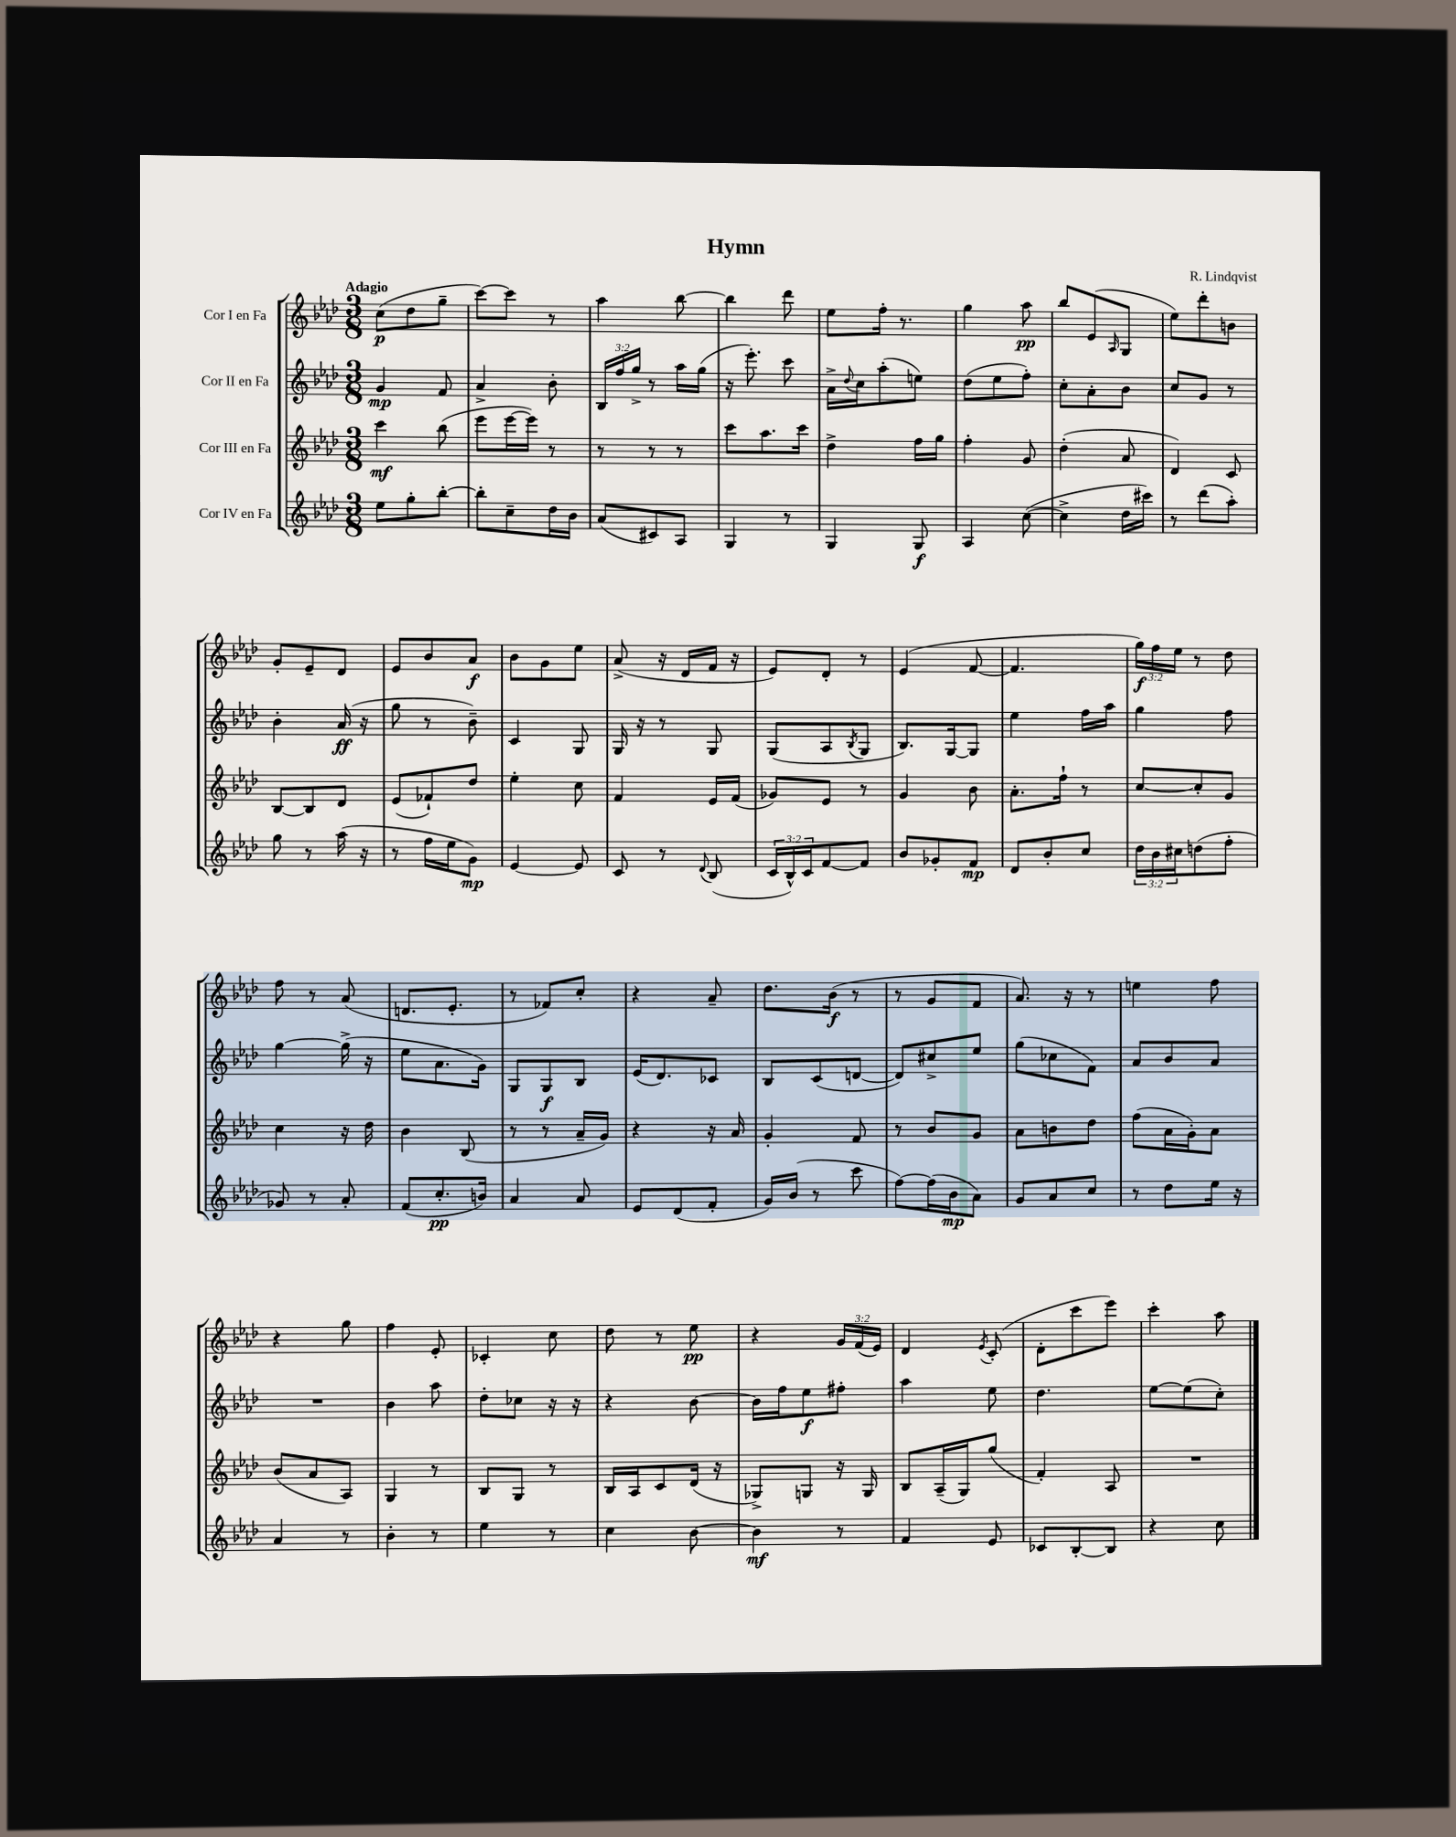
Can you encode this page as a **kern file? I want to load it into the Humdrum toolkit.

**kern	**dynam	**kern	**dynam	**kern	**dynam	**kern	**dynam
*part4	*part4	*part3	*part3	*part2	*part2	*part1	*part1
*staff4	*staff4	*staff3	*staff3	*staff2	*staff2	*staff1	*staff1
*I"Cor IV en Fa	*	*I"Cor III en Fa	*	*I"Cor II en Fa	*	*I"Cor I en Fa	*
*clefG2	*	*clefG2	*	*clefG2	*	*clefG2	*
*k[b-e-a-d-]	*	*k[b-e-a-d-]	*	*k[b-e-a-d-]	*	*k[b-e-a-d-]	*
*M3/8	*	*M3/8	*	*M3/8	*	*M3/8	*
=1	=1	=1	=1	=1	=1	=1	=1
!	!	!	!	!	!	!LO:TX:a:B:t=Adagio	!
8ee-\L	.	4ccc\	mf	4g/	mp	(8cc\L	p
8gg'\	.	.	.	.	.	8dd-\	.
[8bb-'\J	.	(8bb-\	.	8f/	.	8gg~\J	.
=2	=2	=2	=2	=2	=2	=2	=2
8bb-'\L]	.	8eee-\L	.	4a-^/	.	[8ccc\L)	.
8cc~\	.	[16eee-\L	.	.	.	8ccc\J]	.
.	.	16eee-\JJ])	.	.	.	.	.
16dd-\L	.	8r	.	8b-'\	.	8r	.
16b-\JJ	.	.	.	.	.	.	.
=3	=3	=3	=3	=3	=3	=3	=3
(8a-/L	.	8r	.	24B-/LL	.	4aa-\	.
.	.	.	.	24ff/	.	.	.
.	.	.	.	24gg^/JJ	.	.	.
8c#X/)	.	8r	.	8r	.	.	.
8A-/J	.	8r	.	16aa-\LL	.	[8bb-\	.
.	.	.	.	(16gg\JJ	.	.	.
=4	=4	=4	=4	=4	=4	=4	=4
4G/	.	8ccc\L	.	16r	.	4bb-\]	.
.	.	.	.	8.eee-'\)	.	.	.
.	.	8.aa-\	.	.	.	.	.
8r	.	.	.	8ccc\	.	8ddd-\	.
.	.	16ccc\Jk	.	.	.	.	.
=5	=5	=5	=5	=5	=5	=5	=5
4G/	.	4dd-^\	.	16a-^\LL	.	8ee-\L	.
.	.	.	.	8qqdd-/	.	.	.
.	.	.	.	16cc\J	.	.	.
.	.	.	.	(8aa-'\	.	16ff'\Jk	.
.	.	.	.	.	.	8.r	.
8G/	f	16ff\LL	.	8een\J)	.	.	.
.	.	16gg\JJ	.	.	.	.	.
=6	=6	=6	=6	=6	=6	=6	=6
4A-/	.	4ff'\	.	(8dd-\L	.	4gg\	.
.	.	.	.	8ee-\	.	.	.
([8cc\	.	8g/	.	8ff'\J)	.	8aa-\	pp
=7	=7	=7	=7	=7	=7	=7	=7
4cc^\]	.	(4dd-'\	.	8cc'\L	.	8bb-/L	.
.	.	.	.	8a-'\	.	(8e-/	.
.	.	.	.	.	.	16qqA-/	.
16dd-\LL	.	8a-/	.	8b-\J	.	8G/J	.
16ccc#X\JJ)	.	.	.	.	.	.	.
=8	=8	=8	=8	=8	=8	=8	=8
8r	.	4d-/)	.	8cc/L	.	8ee-\L)	.
(8ddd-\L	.	.	.	8g/J	.	8ddd-'\	.
8aa-'\J)	.	8c/	.	8r	.	8bn\J	.
!!LO:LB:g=z
=9	=9	=9	=9	=9	=9	=9	=9
8gg\	.	[8B-/L	.	4b-'\	.	8g'/L	.
8r	.	8B-/]	.	.	.	8e-~/	.
(16aa-\	.	8d-/J	.	(16a-/	ff	8d-/J	.
16r	.	.	.	16r	.	.	.
=10	=10	=10	=10	=10	=10	=10	=10
8r	.	(8e-/L	.	8gg\	.	8e-/L	.
16ff\LL	.	8f-X`/)	.	8r	.	8b-/	.
16ee-\J	.	.	.	.	.	.	.
8g\J)	mp	8dd-/J	.	8b-~\)	.	8a-/J	f
=11	=11	=11	=11	=11	=11	=11	=11
[4e-/	.	4ee-'\	.	4c/	.	8b-\L	.
.	.	.	.	.	.	8g\	.
8e-/]	.	8cc\	.	8G/	.	8ee-\J	.
=12	=12	=12	=12	=12	=12	=12	=12
8c/	.	4f/	.	16G/	.	(8a-^/	.
.	.	.	.	16r	.	.	.
8r	.	.	.	8r	.	16r	.
.	.	.	.	.	.	16d-/LL	.
8qqd-/	.	.	.	.	.	.	.
(8B-/	.	16e-/LL	.	8G/	.	16f/JJ	.
.	.	(16f/JJ	.	.	.	16r	.
=13	=13	=13	=13	=13	=13	=13	=13
24c/LL	.	8g-X/L)	.	(8G/L	.	8e-/L)	.
24B-^^/)	.	.	.	.	.	.	.
24c/J	.	.	.	.	.	.	.
[8f/	.	8e-/J	.	8A-/	.	8d-'/J	.
.	.	.	.	8qB-/	.	.	.
8f/J]	.	8r	.	8G/J	.	8r	.
=14	=14	=14	=14	=14	=14	=14	=14
8b-/L	.	4g/	.	8.B-/L)	.	(4e-/	.
8g-X'/	.	.	.	.	.	.	.
.	.	.	.	[16G/k	.	.	.
8f/J	mp	8b-\	.	8G/J]	.	[8f/	.
=15	=15	=15	=15	=15	=15	=15	=15
8d-/L	.	8.a-'\L	.	4ee-\	.	4.f/]	.
8b-'/	.	.	.	.	.	.	.
.	.	16ff`\Jk	.	.	.	.	.
8cc/J	.	8r	.	16ff\LL	.	.	.
.	.	.	.	16aa-\JJ	.	.	.
=16	=16	=16	=16	=16	=16	=16	=16
24dd-\LL	.	[8cc/L	.	4gg\	.	24gg\LL)	f
24b-\	.	.	.	.	.	24ff\	.
24cc#X\J	.	.	.	.	.	24ee-\JJ	.
(8ddn\	.	8cc'/]	.	.	.	8r	.
8ff'\J	.	8g/J	.	8ff\	.	8dd-\	.
!!LO:LB:g=z
=17	=17	=17	=17	=17	=17	=17	=17
8g-X/)	.	4cc\	.	[4gg\	.	8ff\	.
8r	.	.	.	.	.	8r	.
8a-'/	.	16r	.	(16gg^\]	.	(8a-/	.
.	.	16dd-\	.	16r	.	.	.
=18	=18	=18	=18	=18	=18	=18	=18
(8f/L	.	4b-\	.	8ee-\L	.	8.dn/L	.
8.cc'/	pp	.	.	8.a-\	.	.	.
.	.	.	.	.	.	8.e-'/J	.
.	.	(8B-/	.	.	.	.	.
16bn/Jk)	.	.	.	16g\Jk)	.	.	.
=19	=19	=19	=19	=19	=19	=19	=19
4a-/	.	8r	.	8G/L	.	8r	.
.	.	8r	.	8G/	f	8f-X/L)	.
8a-/	.	16a-~/LL	.	8B-/J	.	8cc'/J	.
.	.	16g/JJ)	.	.	.	.	.
=20	=20	=20	=20	=20	=20	=20	=20
8e-/L	.	4r	.	(16e-/KL	.	4r	.
.	.	.	.	8.d-/)	.	.	.
(8d-/	.	.	.	.	.	.	.
8f'/J	.	16r	.	8c-X/J	.	8a-~/	.
.	.	16a-/	.	.	.	.	.
=21	=21	=21	=21	=21	=21	=21	=21
16g/LL)	.	4g'/	.	8B-/L	.	8.dd-\L	.
(16b-/JJ	.	.	.	.	.	.	.
8r	.	.	.	(8c/	.	.	.
.	.	.	.	.	.	(16b-\Jk	f
8ccc\	.	8f/	.	[8dn/J	.	8r	.
=22	=22	=22	=22	=22	=22	=22	=22
[8ff\L)	.	8r	.	8d/L])	.	8r	.
(16ff\L]	.	8b-/L	.	8cc#X^/	.	8g/L	.
16b-\J	mp	.	.	.	.	.	.
8a-\J)	.	8g/J	.	8ee-/J	.	8f/J	.
=23	=23	=23	=23	=23	=23	=23	=23
8g/L	.	8a-\L	.	(8gg\L	.	8.a-/)	.
8a-/	.	8bn\	.	8cc-X\	.	.	.
.	.	.	.	.	.	16r	.
8cc/J	.	8dd-\J	.	8f\J)	.	8r	.
=24	=24	=24	=24	=24	=24	=24	=24
8r	.	(8ff\L	.	8a-/L	.	4een\	.
8dd-\L	.	16a-\L	.	8b-/	.	.	.
.	.	16g'\J)	.	.	.	.	.
16ee-\Jk	.	8a-\J	.	8a-/J	.	8ff\	.
16r	.	.	.	.	.	.	.
!!LO:LB:g=z
=25	=25	=25	=25	=25	=25	=25	=25
4a-/	.	(8b-/L	.	4.r	.	4r	.
.	.	8a-/	.	.	.	.	.
8r	.	8A-/J)	.	.	.	8gg\	.
=26	=26	=26	=26	=26	=26	=26	=26
4b-'\	.	4G/	.	4b-\	.	4ff\	.
8r	.	8r	.	8aa-\	.	8e-'/	.
=27	=27	=27	=27	=27	=27	=27	=27
4ee-\	.	8B-/L	.	8dd-'\L	.	4c-X'/	.
.	.	8G/J	.	8cc-X\J	.	.	.
8r	.	8r	.	16r	.	8cc\	.
.	.	.	.	16r	.	.	.
=28	=28	=28	=28	=28	=28	=28	=28
4cc\	.	16B-/LL	.	4r	.	8dd-\	.
.	.	16A-/J	.	.	.	.	.
.	.	8c/	.	.	.	8r	.
[8b-\	.	(16d-/Jk	.	[8b-\	.	8ee-\	pp
.	.	16r	.	.	.	.	.
=29	=29	=29	=29	=29	=29	=29	=29
4b-\]	mf	8G-X^/L)	.	16b-\LL]	.	4r	.
.	.	.	.	16ff\J	.	.	.
.	.	8Gn/J	.	8ee-\	f	.	.
8r	.	16r	.	8ff#X'\J	.	24g/LL	.
.	.	.	.	.	.	(24f/	.
.	.	16G/	.	.	.	.	.
.	.	.	.	.	.	24e-/JJ)	.
=30	=30	=30	=30	=30	=30	=30	=30
4f/	.	8B-/L	.	4aa-\	.	4d-/	.
.	.	(16A-~/L	.	.	.	.	.
.	.	16G/J)	.	.	.	.	.
.	.	.	.	.	.	8qe-/	.
8e-/	.	(8gg/J	.	8ee-\	.	(8c'/	.
=31	=31	=31	=31	=31	=31	=31	=31
8c-X/L	.	4f'/)	.	4.dd-\	.	8d-'\L	.
[8B-'/	.	.	.	.	.	8ccc\	.
8B-/J]	.	8A-/	.	.	.	8eee-\J)	.
=32	=32	=32	=32	=32	=32	=32	=32
4r	.	4.r	.	[8ee-\L	.	4ccc'\	.
.	.	.	.	(8ee-\]	.	.	.
8cc\	.	.	.	8cc'\J)	.	8aa-\	.
==	==	==	==	==	==	==	==
*-	*-	*-	*-	*-	*-	*-	*-
